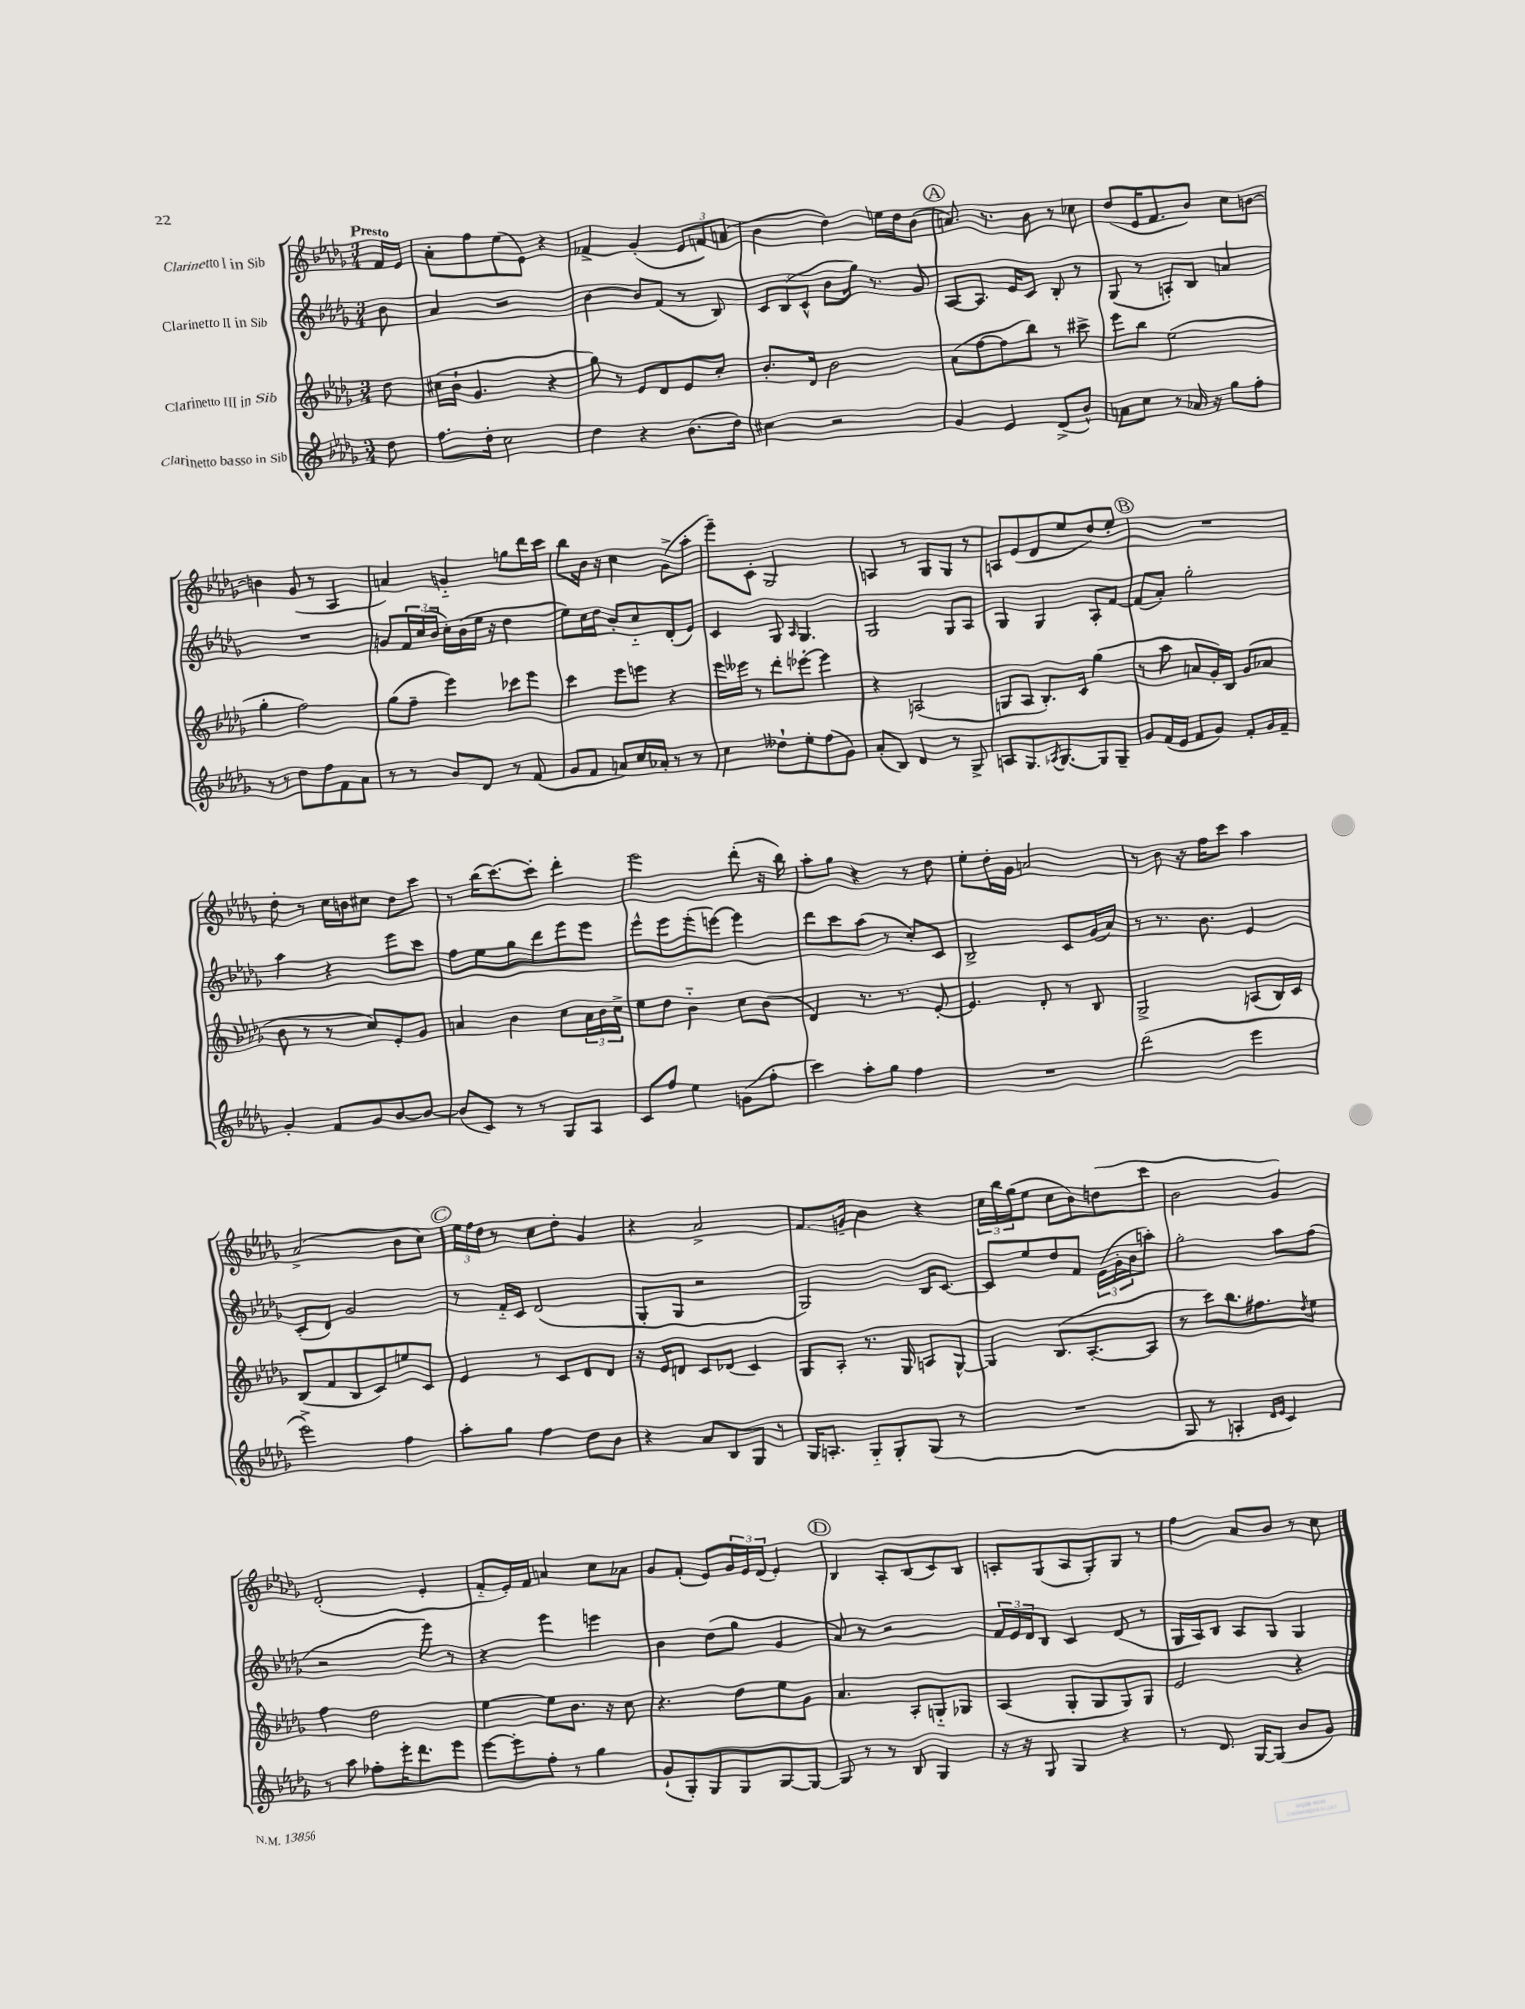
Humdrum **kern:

**kern	**kern	**kern	**kern
*staff4	*staff3	*staff2	*staff1
*clefG2	*clefG2	*clefG2	*clefG2
*k[b-e-a-d-g-]	*k[b-e-a-d-g-]	*k[b-e-a-d-g-]	*k[b-e-a-d-g-]
*M3/4	*M3/4	*M3/4	*M3/4
8dd-	8dd-	8b-	16f
.	.	.	16e-
=	=	=	=
8.ff	(16cc#	4a-	8a-'
.	16b-`	.	.
.	4.g-	.	8ff
16dd-'	.	.	.
2cc	.	2r	(8ee-
.	.	.	8e-)
.	4r	.	4r
=	=	=	=
4dd-	8gg-)	[4b-	4f-^
.	8r	.	.
4r	8e-	8b-]	(4g-'
.	8d-	(8f	.
(8.b-	8e-	8r	12e-
.	.	.	12f)
.	8cc'	8B-)	.
.	.	.	(12a
16dd-)	.	.	.
=	=	=	=
4cc#	8.b-'	12c	4b-
.	.	(12B-	.
.	.	12c^^	.
.	16d-	.	.
2r	2b-	8b-	4dd-)
.	.	16gg-)	.
.	.	8.r	.
.	.	.	16ee
.	.	.	16dd-
.	.	8g-	(8b-
=	=	=	=
4g-	(8a-	[8A-	8.a)
.	[8ff	8.A-]	.
.	.	.	8.r
4e-	8ff]	.	.
.	.	16e-	.
.	8bb-)	8c	8b-
(8d-^	8r	8B-'	8r
8b-^^)	8ccc#^	8r	8cc-
=	=	=	=
8a	8eee-	(8G-	(8dd-
8cc	8bb-	8r	16e-
.	.	.	8.f
8r	(2ee-	8A')	.
16a-	.	8B-	8b-)
16r	.	.	.
8gg-	.	4a	8cc
8ff'	.	.	[8b
=	=	=	=
8r	4gg-'	2.r	4b]
8r	.	.	.
8dd-	2ff)	.	(8g-
8ff	.	.	8r
8f	.	.	4A-
8a-	.	.	.
=	=	=	=
8r	(8gg-	8g	4a)
8r	8ff~	24f	.
.	.	(24cc	.
.	.	24b-	.
8b-	4eee-)	16cc')	4g'~
.	.	(16b-	.
8d-	.	16ee-	.
.	.	16r	.
8r	8ccc-	4dd-	8gg
(8f	8eee-	.	16ddd-
.	.	.	16ccc
=	=	=	=
8g-	4ccc	8ee-)	8bb-
8f	.	16cc	16b-
.	.	16dd-	16r
8a)	8eee-	8b-'	4cc
16cc	8eee	8cc'~	.
16a-'	.	.	.
8r	4r	(8d-'	(8g-^
8r	.	8e-)	8aa-'
=	=	=	=
4cc	16eee-	4c	8eee-~)
.	16eee--	.	.
.	8r	.	8c'
8dd--`	8ddd-'	8G-	2G-
.	.	16qqA-	.
8ee-'	[8eee-'	4.G-	.
(8ff	4eee-]	.	.
8g-)	.	.	.
=	=	=	=
(8a-'	4r	2G-	4A
8B-)	.	.	.
4d-	(2A	.	8r
.	.	.	8G-
8r	.	8G-	8G-
8G-^	.	8A-	8r
=	=	=	=
8A	8G	4G-	8A
8.G-	8A-	.	(8e-
.	8.B-')	4G-	8d-
8qA-	.	.	.
[8.G-	.	.	.
.	.	.	8ee-
.	16c	.	.
8G-]	(4gg-	8A-'	8dd-)
8G-~	.	[8f	8ee-'
=	=	=	=
8g-	8r	(8f]	2.r
(16f	8aa-	8a-')	.
16e-	.	.	.
8f	8a	2gg-'	.
8g-)	16g-')	.	.
.	16B-	.	.
8f'	(8g-	.	.
16g-	8a-	.	.
16f~	.	.	.
=	=	=	=
4g-'	8b-	4aa-	8dd-'
.	8r	.	8r
8f	8r	4r	16cc
.	.	.	16b
8g-	8cc)	.	8cc#
[8b-	8e-'	8eee-	8dd-
8b-_	8g-	8ccc	8ccc
=	=	=	=
(8b-]	4a	8ff	8r
8c)	.	8ee-	(16bb-
.	.	.	[8.ccc)
8r	4b-	8gg-	.
8r	.	8ddd-	8ccc']
8G-	8cc	8eee-	4ddd-'
8A-	24a	8eee-	.
.	24b-	.	.
.	24cc^	.	.
=	=	=	=
8c	8ee-	8eee-^^	2eee-
8ff	8dd-	8eee-	.
4ee-	4b-'~	(8eee-'	.
.	.	[8eee)	.
(8g	8cc	4eee]	(8ddd-'
8ff'	(8b-	.	16r
.	.	.	16bb-)
=	=	=	=
4ccc)	4d-)	8ddd-	8aa-'
.	.	8ccc	8gg-
8aa-'	8.r	(8aa-	4r
8gg-	.	8r	.
.	8.r	.	.
4ff	.	8cc')	8r
.	[8e-'	8c	8dd-
=	=	=	=
2.r	4.e-]	2B-^	8ee-'
.	.	.	16dd-'
.	.	.	16g-
.	.	.	2a
.	8d-'	.	.
.	8r	8c	.
.	8B-	(16g-	.
.	.	16a-)	.
=	=	=	=
(2ddd-	2G-^	8r	8r
.	.	8.r	8b-
.	.	.	16r
.	.	8.b-	16ff
.	.	.	8ccc
4eee-	(8A	4e-	4aa-
.	16B-)	.	.
.	16c	.	.
=	=	=	=
2eee-^)	(8B-	(8c'	(2a-^
.	8f	8d-)	.
.	8B-	2g-	.
.	8c)	.	.
4ff	8ee	.	8b-
.	8c	.	8cc)
=	=	=	=
8aa-'	4e-	8r	24ee-
.	.	.	24ff
.	.	.	24dd-
8gg-	.	16f'~	8r
.	.	16c	.
4ff	8r	(2d-	8cc
.	8c	.	8dd-'
8dd-	8d-	.	4g-
8b-	8d-	.	.
=	=	=	=
4r	16r	8G-'	4r
.	16e-	.	.
.	8d	8G-	.
8a-	8c	2r	2a-^
8B-	(8d-	.	.
8G-	4c)	.	.
8r	.	.	.
=	=	=	=
16G-	8G-	2G-)	8.f
8.A'	.	.	.
.	8A-'	.	.
.	.	.	16g~
8G-'~	8.r	.	4b-
8G-'	.	.	.
.	16G-	.	.
(8G-	8A	16B-	4r
.	.	[8.c	.
8r	[8G-^^	.	.
=	=	=	=
2.r	4G-]	8c]	24cc
.	.	.	24bb-
.	.	.	(24gg-
.	.	8ee-	8ee-
.	(8.B-	8dd-	8cc
.	.	8f	8b-)
.	[8.A-'	.	.
.	.	(24e-	(8dd
.	.	24g-'	.
.	.	24b-	.
.	8A-]	8aa')	8ccc
=	=	=	=
8G-	8r	2gg-'	2b-
8r	8ccc)	.	.
4A'	8.bb-	.	.
.	8.ff#	.	.
16qqd-	.	.	.
16qqe-	.	.	.
4c)	.	8aa-	4g-)
.	8qdd-	.	.
.	8ee-	(8ff	.
=	=	=	=
8r	4ff	2r	(2d-'
8aa-	.	.	.
8ff-'	2dd-	.	.
16eee-'	.	.	.
8.ddd-	.	.	.
.	.	8eee-)	4e-'
8eee-	.	8r	.
=	=	=	=
[8eee-	[4ee-	4r	8f'~
8eee-']	.	.	16e-')
.	.	.	16f
8ff'	8ee-]	4eee-	4a
8r	8.b-	.	.
4gg-	.	4eee	8cc
.	16r	.	.
.	8cc	.	8a-
=	=	=	=
(8g-`	4.r	4b-	8g-
8G-')	.	.	(8f'
8G-	.	(8dd-	8e-)
8G-	8dd-	8gg-	24g-
.	.	.	24e-
.	.	.	(24d-
[8G-	8ee-	4g-	4e-')
8G-_	8g-	.	.
=	=	=	=
8G-]	4.a-	8a-)	4B-
8r	.	8r	.
8r	.	2r	8A-'
8B-	8A-'	.	(8B-
4G-	8G'~	.	8c)
.	8G-	.	8B-
=	=	=	=
16r	(4A-	24f	8A'
.	.	24e-	.
16r	.	.	.
.	.	24d-	.
8G-	.	8B-	(8G-
4G-	8G-'	4c	8A
.	8G-	.	8G-')
4r	8G-)	(8d-	8G-
.	8G-	8r	8r
=	=	=	=
8r	2e-	16G-	4ff
.	.	16A-)	.
8.d-	.	8B-	.
.	.	8A-	8a-
[16G-	.	.	.
(8G-]	.	8G-	8b-
8b-	4r	4G-	8r
8g-)	.	.	8cc
==	==	==	==
*-	*-	*-	*-
